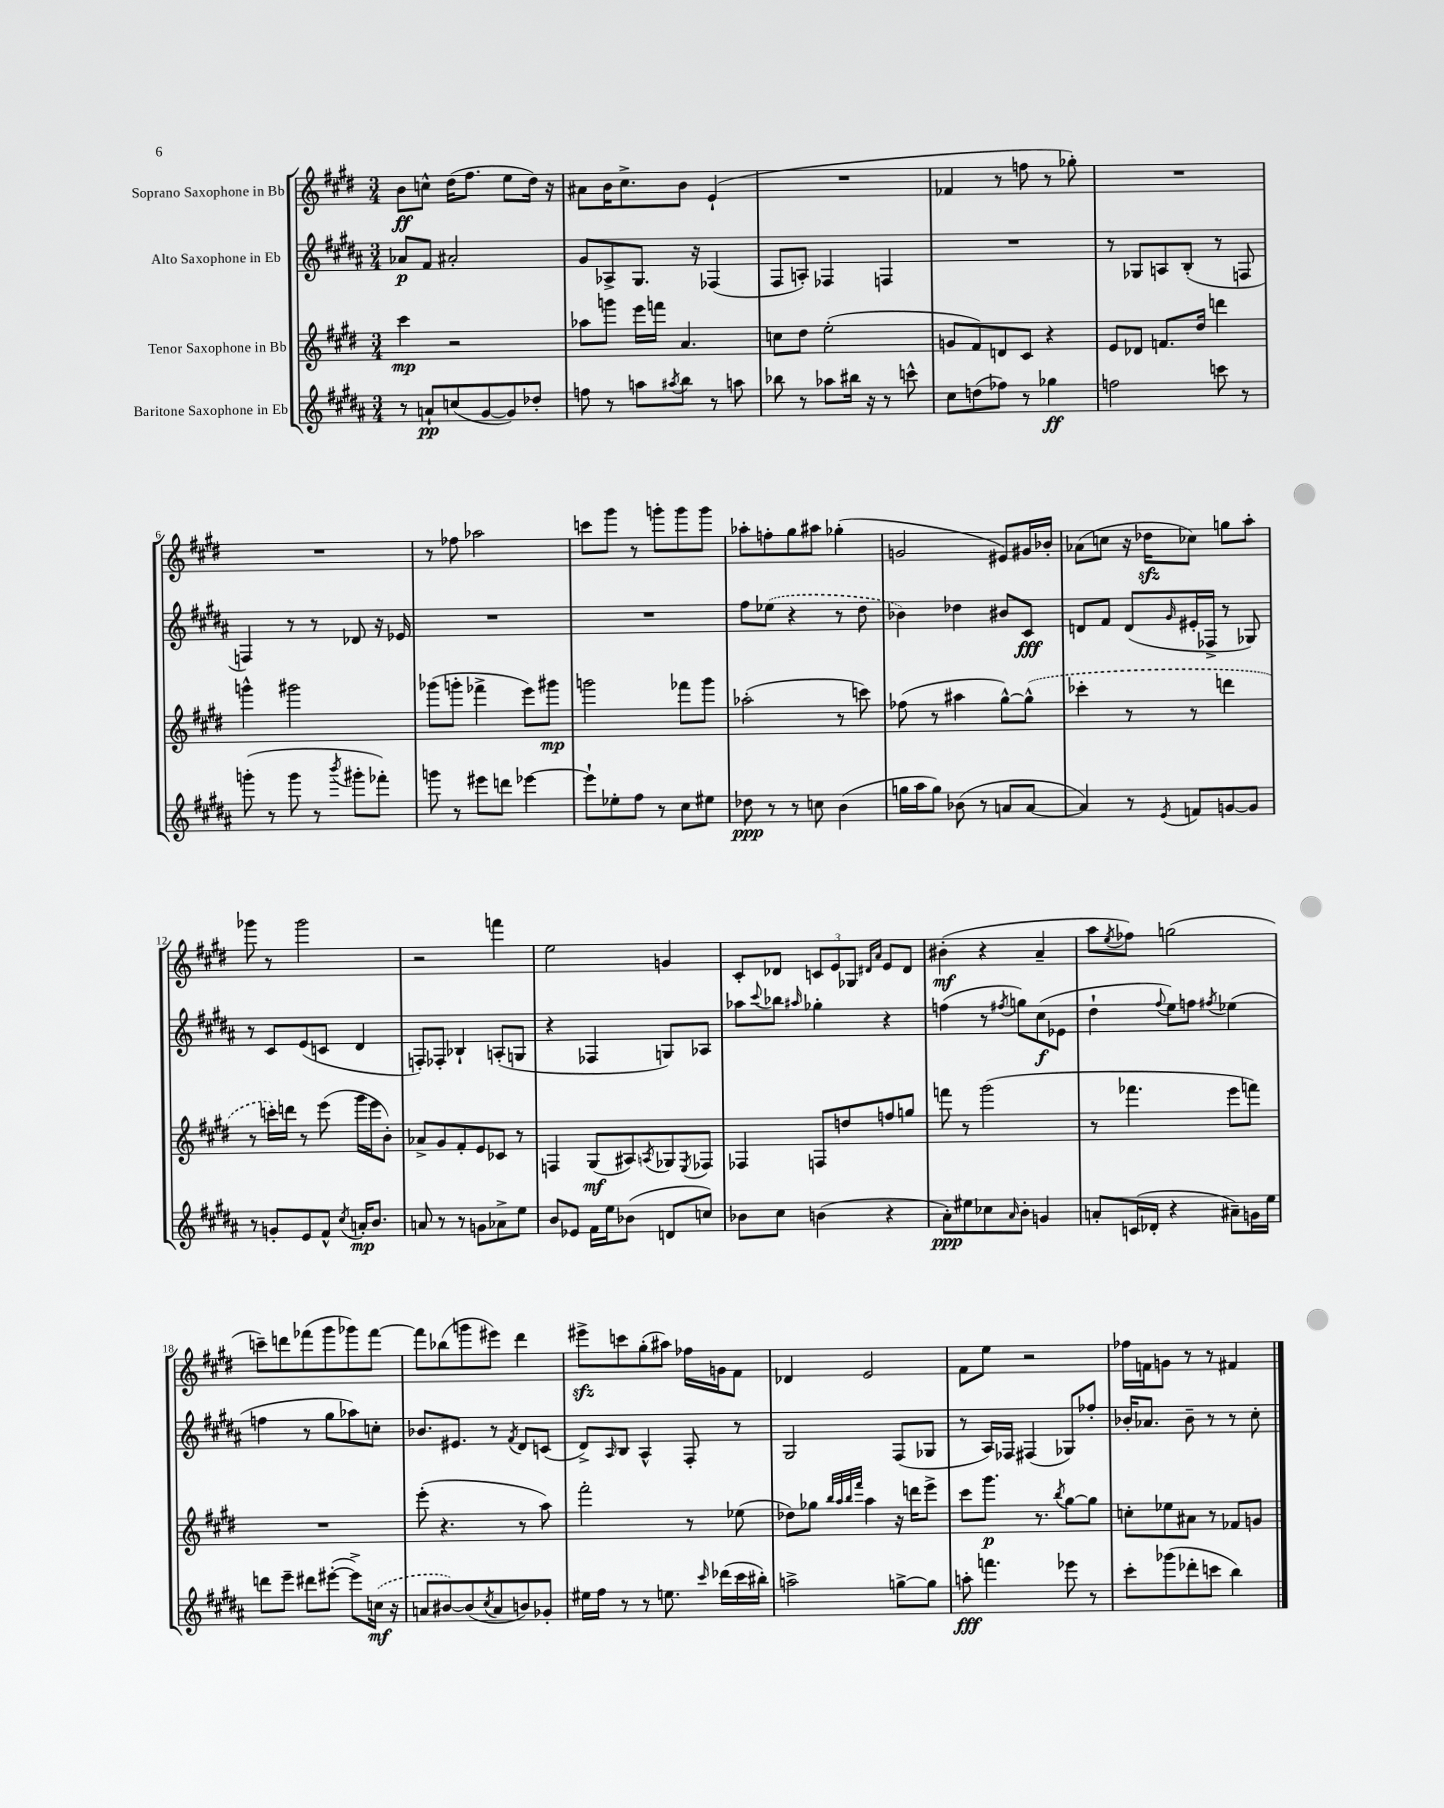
<<
\new StaffGroup <<
\new Staff = "s0" \with { instrumentName = "Soprano Saxophone in Bb" } {
    \clef treble \key e \major \numericTimeSignature \time 3/4
    b'8\ff c''8-^ dis''16( fis''8. e''8 dis''16) r16 |
    ais'8 b'16 cis''8.-> b'8 e'4-!( |
    R2. |
    fes'4 r8 f''8 r8 ges''8-.) |
    R2. |
    R2. |
    r8 fes''8 aes''2 |
    c'''8 gis'''8 r8 g'''8-. g'''8 g'''8 |
    aes''8-. f''8-. gis''8 ais''8 ges''4-.( |
    g'2 eis'8) gis'16 bes'16-. |
    aes'8( c''8 r16 des''16\sfz ces''8) g''8 a''8-. |
    ges'''8 r8 ges'''2 |
    r2 f'''4 |
    e''2 g'4 |
    cis'8-. des'8 \tuplet 3/2 { c'8 e'8 ges8 } \grace { dis'16 a'16 } e'8 dis'8 |
    bis'4-.\mf( r4 a'4-- |
    a''8 \acciaccatura { e''8 } fes''8) g''2( |
    c'''8--) d'''8 fes'''8( gis'''8 ges'''8) fes'''8~ |
    fes'''8 bes''8( g'''8 eis'''8) dis'''4 |
    eis'''8->\sfz c'''8 gis''8-.( ais''8) fes''16 g'16 fis'8 |
    des'4 e'2 |
    fis'8 e''8 r2 |
    fes''16 f'16 g'8 r8 r8 fis'4 \bar "|." |
}
\new Staff = "s1" \with { instrumentName = "Alto Saxophone in Eb" } {
    \clef treble \key b \major \numericTimeSignature \time 3/4
    aes'8\p fis'8 ais'2-. |
    gis'8 aes8-> gis8. r16 fes4( |
    fis8 a8-.) fes4 f4 |
    R2. |
    r8 ges8 a8 b8-.( r8 f8 |
    f4) r8 r8 des'8 r16 ees'16 |
    R2. |
    R2. |
    fis''8 \once \slurDashed ees''8( r4 r8 dis''8 |
    bes'4) des''4 bis'8 cis'8\fff |
    d'8 fis'8 d'8( \grace { gis'16 } eis'16-. fes16-> r8 ges8) |
    r8 cis'8 e'8( c'8 dis'4 |
    f8-.) fes8-. bes4-! a8-.( g8 |
    r4 fes4 g8) aes8 |
    aes''8 \appoggiatura { cis'''8 } bes''8 \grace { ais''16 } ges''4-. r4 |
    f''4( r8 \acciaccatura { fis''8 } g''8) cis''8\f( ees'8 |
    dis''4-! \appoggiatura { fis''8 } e''8) f''8 \acciaccatura { fis''8 } ees''4( |
    f''4 r8 gis''8 aes''8) c''8-. |
    bes'8. eis'8. r8 \acciaccatura { fis'8 } dis'8 c'8( |
    dis'8->) \grace { ais16 } b8 ais4-^ fis8-. r8 |
    gis2 fis8( ges8 |
    r8 ais16) fes16 fis4( ges8) fes''8-. |
    bes'16-. aes'8. bes'8-- r8 r8 cis''8-. \bar "|." |
}
\new Staff = "s2" \with { instrumentName = "Tenor Saxophone in Bb" } {
    \clef treble \key e \major \numericTimeSignature \time 3/4
    cis'''4\mp r2 |
    aes''8 g'''8 e'''16 f'''16 a'4. |
    c''8 dis''8 e''2-.( |
    g'8 fis'8) d'8 cis'8 r4 |
    e'8 des'8 f'8. dis''16 d'''4 |
    g'''4-^ gis'''2 |
    ges'''8( g'''8-. fes'''4-> e'''8) gis'''8\mp |
    g'''2 fes'''8 g'''8 |
    aes''2-.( r8 c'''8) |
    fes''8( r8 ais''4 gis''8~-^) \once \slurDashed gis''8-^( |
    ces'''4-. r8 r8 d'''4 |
    r8 c'''16-.) d'''16 r8 e'''8( gis'''16 e'''16 b'8-.) |
    aes'8-> gis'8 fis'8-. e'8 ces'8 r8 |
    f4 gis8\mf( ais8) \acciaccatura { a8 } ges8 \acciaccatura { e8 } fes8 |
    fes4 f8 d''8 f''8 g''8 |
    f'''8 r8 gis'''2( |
    r8 fes'''4. e'''8 f'''8) |
    R2. |
    e'''8-.( r4. r8 a''8) |
    fis'''2-. r8 ees''8( |
    des''8) ges''8 \grace { b''32 a''32 b''32 fis'''32 } a''4 r16 d'''16 e'''8-> |
    cis'''8 gis'''8.\p r8. \acciaccatura { b''8 } gis''8~ gis''8 |
    c''8-. ees''8 ais'8 r8 fes'8 g'8 \bar "|." |
}
\new Staff = "s3" \with { instrumentName = "Baritone Saxophone in Eb" } {
    \clef treble \key b \major \numericTimeSignature \time 3/4
    r8 a'8-!\pp c''8( gis'8~ gis'8) des''8-. |
    f''8 r8 a''8 \acciaccatura { ais''8 } b''8 r8 a''8 |
    bes''8 r8 aes''8 bis''16 r16 r8 c'''8-^ |
    cis''8 d''8( fes''8) r8 ges''4\ff |
    f''2 c'''8 r8 |
    g'''8-.( r8 g'''8 r8 \acciaccatura { b'''8 } gis'''8-. fes'''8-.) |
    g'''8 r8 eis'''8 d'''8 ees'''4~ |
    ees'''8-! ees''8-. fis''8 r8 cis''8 eis''8 |
    des''8\ppp r8 r8 c''8 b'4( |
    g''16 ais''16 g''8) bes'8( r8 a'8 a'8~ |
    a'4) r8 \acciaccatura { e'8 } f'8 g'8~ g'8 |
    r8 g'8-. e'8 fis'8-^ \acciaccatura { cis''8 } a'16-.\mp b'8. |
    a'8 r8 r8 g'8 aes'8-> e''8 |
    b'8 ees'8 fis'16 e''16 bes'8( d'8 c''8) |
    bes'8 cis''8 b'4( r4 |
    ais'8-.\ppp) eis''8 ces''8 \grace { ais'16 } b'8-. g'4 |
    a'8-. c'16( des'16-. r4 ais'8--) g'16 e''16 |
    d'''8 e'''8-- dis'''8 eis'''8~-.( eis'''8->) \once \slurDashed c''16\mf( r16 |
    a'8 bis'8~) bis'8( \acciaccatura { cis''8 } a'8 b'8) ges'8-. |
    eis''16 fis''16 r8 r8 e''8. \grace { cis'''16 } des'''16( cis'''16 bis''16-.) |
    a''2-> g''8~-> g''8 |
    a''8-.\fff f'''4. ees'''8 r8 |
    cis'''8-. ges'''8( des'''8-. c'''8 b''4) \bar "|." |
}
>>
>>
